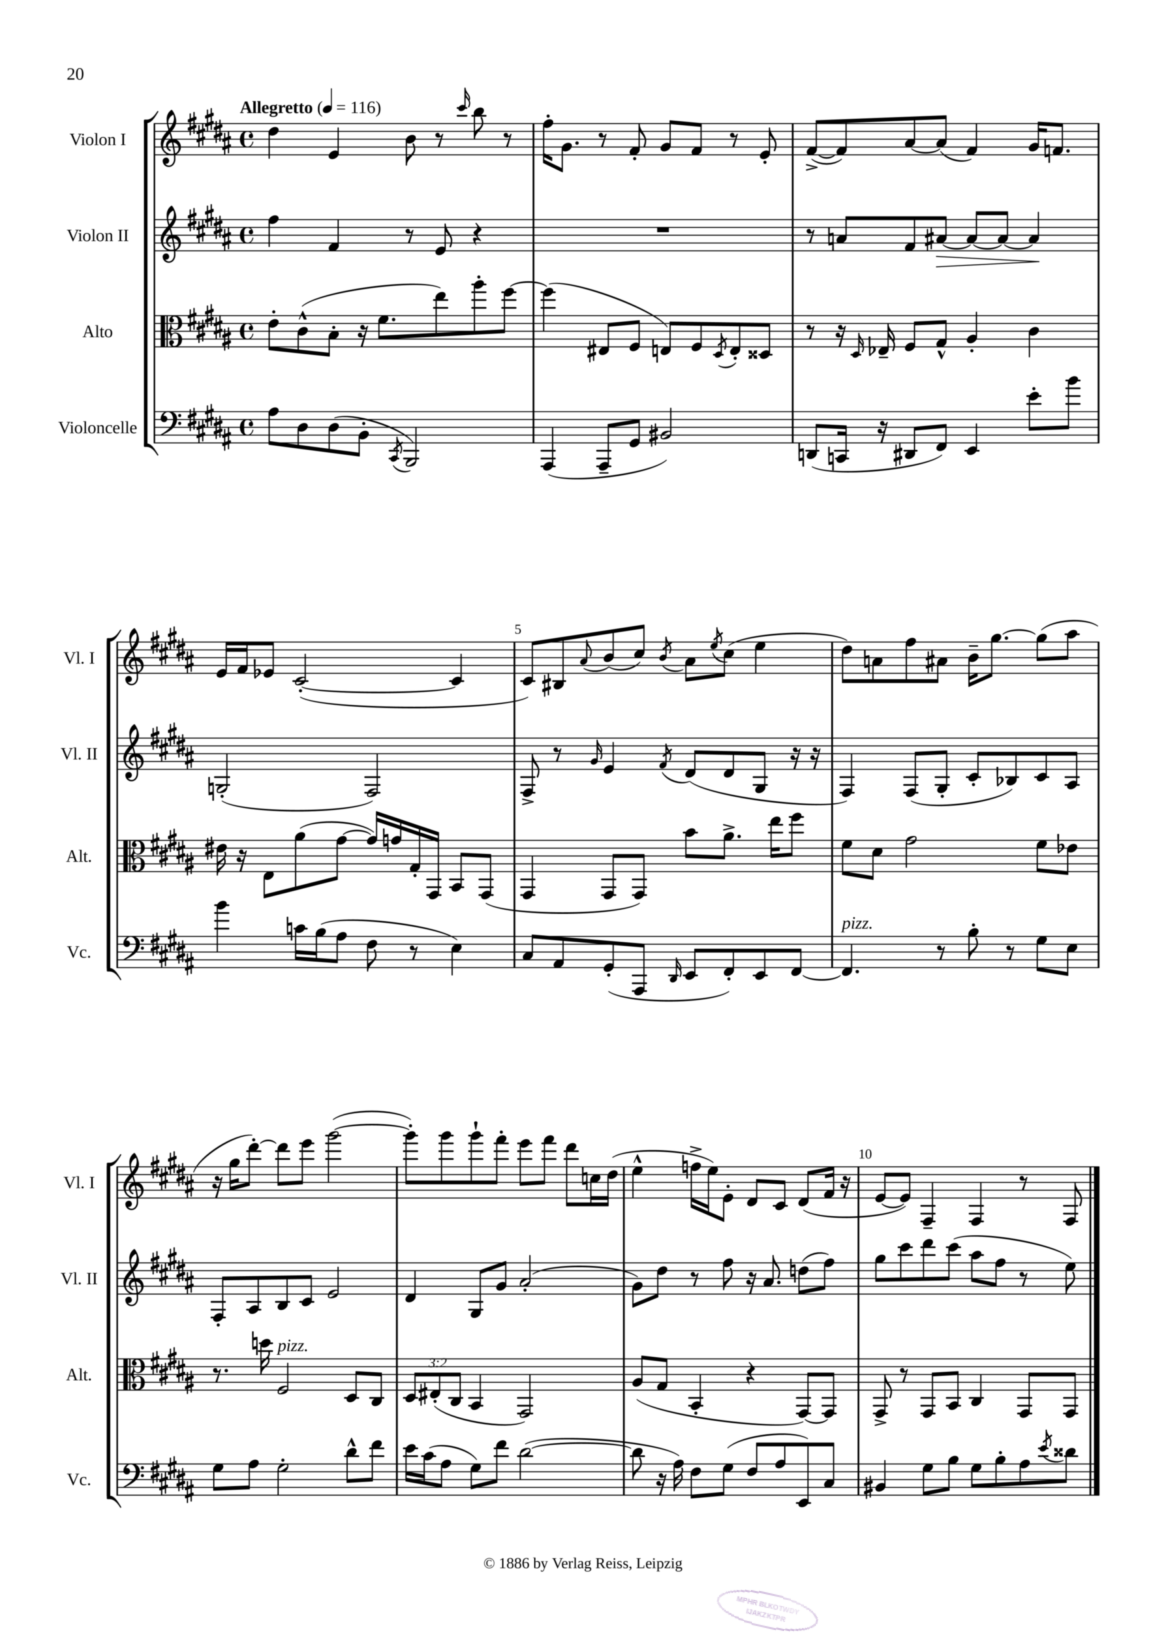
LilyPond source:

<<
\new StaffGroup <<
\new Staff = "s0" \with { instrumentName = "Violon I" shortInstrumentName = "Vl. I" } {
    \clef treble \key b \major \defaultTimeSignature \time 4/4 \tempo "Allegretto" 4 = 116
    dis''4 e'4 b'8 r8 \grace { cis'''16 } b''8 r8 |
    fis''16-. gis'8. r8 fis'8-. gis'8 fis'8 r8 e'8-. |
    fis'8~->( fis'8) ais'8~ ais'8( fis'4) gis'16 f'8. |
    e'16 fis'16 ees'8 cis'2~-.( cis'4 |
    cis'8) bis8 \appoggiatura { ais'8 } b'8( cis''8) \acciaccatura { b'8 } ais'8 \acciaccatura { e''8 } cis''8( e''4 |
    dis''8) a'8 fis''8 ais'8 b'16-- gis''8.~ gis''8( ais''8 |
    r16 gis''16 dis'''8~-.) dis'''8 e'''8 gis'''2~( |
    gis'''8-.) gis'''8 gis'''8-! fis'''8-. e'''8 fis'''8 dis'''8 c''16 dis''16( |
    e''4-^ f''16-> e''16) e'8-. dis'8 cis'8 dis'8( fis'16 r16 |
    e'8~ e'8) fis4-- fis4 r8 fis8 \bar "|." |
}
\new Staff = "s1" \with { instrumentName = "Violon II" shortInstrumentName = "Vl. II" } {
    \clef treble \key b \major \defaultTimeSignature \time 4/4
    fis''4 fis'4 r8 e'8 r4 |
    R1 |
    r8 a'8 fis'8 ais'8~\> ais'8~ ais'8~ ais'4\! |
    g2-.( fis2) |
    fis8-> r8 \grace { gis'16 } e'4 \acciaccatura { fis'8 } dis'8( dis'8 gis8 r16 r16 |
    fis4) fis8( gis8-. cis'8-. bes8) cis'8 ais8 |
    fis8-. ais8 b8 cis'8 e'2 |
    dis'4 gis8 gis'8 ais'2-.( |
    gis'8) dis''8 r8 fis''8 r16 ais'8. d''8( fis''8) |
    gis''8 cis'''8 dis'''8 cis'''8( ais''8 fis''8 r8 e''8) \bar "|." |
}
\new Staff = "s2" \with { instrumentName = "Alto" shortInstrumentName = "Alt." } {
    \clef alto \key b \major \defaultTimeSignature \time 4/4 \override Staff.TupletNumber.text = #tuplet-number::calc-fraction-text
    e'8-. cis'8-^( b8-. r16 fis'8. e''8) ais''8-. fis''8~ |
    fis''4( eis8 fis8 e8) fis8 \acciaccatura { dis8 } e8-. disis8 |
    r8 r16 \grace { dis16 } ees16-- fis8 gis8-^ ais4-. cis'4 |
    eis'16 r16 e8 ais'8( gis'8~ gis'16) g'16 gis16-. gis,16 b,8 gis,8( |
    gis,4 gis,8 gis,8) b'8 ais'8.-> e''16 fis''8 |
    fis'8 dis'8 gis'2 fis'8 ees'8 |
    r8. d''16 fis2^\markup { \italic "pizz." } dis8 cis8 |
    \tuplet 3/2 { dis8 eis8-.( cis8 } b,4 gis,2) |
    ais8( gis8 b,4-. r4 gis,8~) gis,8 |
    gis,8-> r8 gis,8 b,8 cis4 gis,8 gis,8 \bar "|." |
}
\new Staff = "s3" \with { instrumentName = "Violoncelle" shortInstrumentName = "Vc." } {
    \clef bass \key b \major \defaultTimeSignature \time 4/4
    ais8 dis8 dis8( b,8-. \acciaccatura { cis,8 } b,,2) |
    ais,,4( ais,,8-- gis,8 bis,2) |
    d,8( c,16 r16 dis,8 fis,8) e,4 e'8-. b'8 |
    b'4 c'16 b16( ais8 fis8 r8 e4) |
    cis8 ais,8 gis,8-.( ais,,8 \grace { dis,16 } e,8 fis,8-.) e,8 fis,8~ |
    fis,4.^\markup { \italic "pizz." } r8 b8-. r8 gis8 e8 |
    gis8 ais8 gis2-. dis'8-^ fis'8 |
    e'16 cis'16( ais8 gis8) fis'8 dis'2~( |
    dis'8 r16 ais16) fis8 gis8( fis8 ais8 e,8) cis8 |
    bis,4 gis8 b8 gis8 b8-. ais8 \acciaccatura { e'8 } disis'8 \bar "|." |
}
>>
>>
\layout { \context { \Score \override BarNumber.break-visibility = ##(#f #t #t) barNumberVisibility = #(every-nth-bar-number-visible 5) } }
